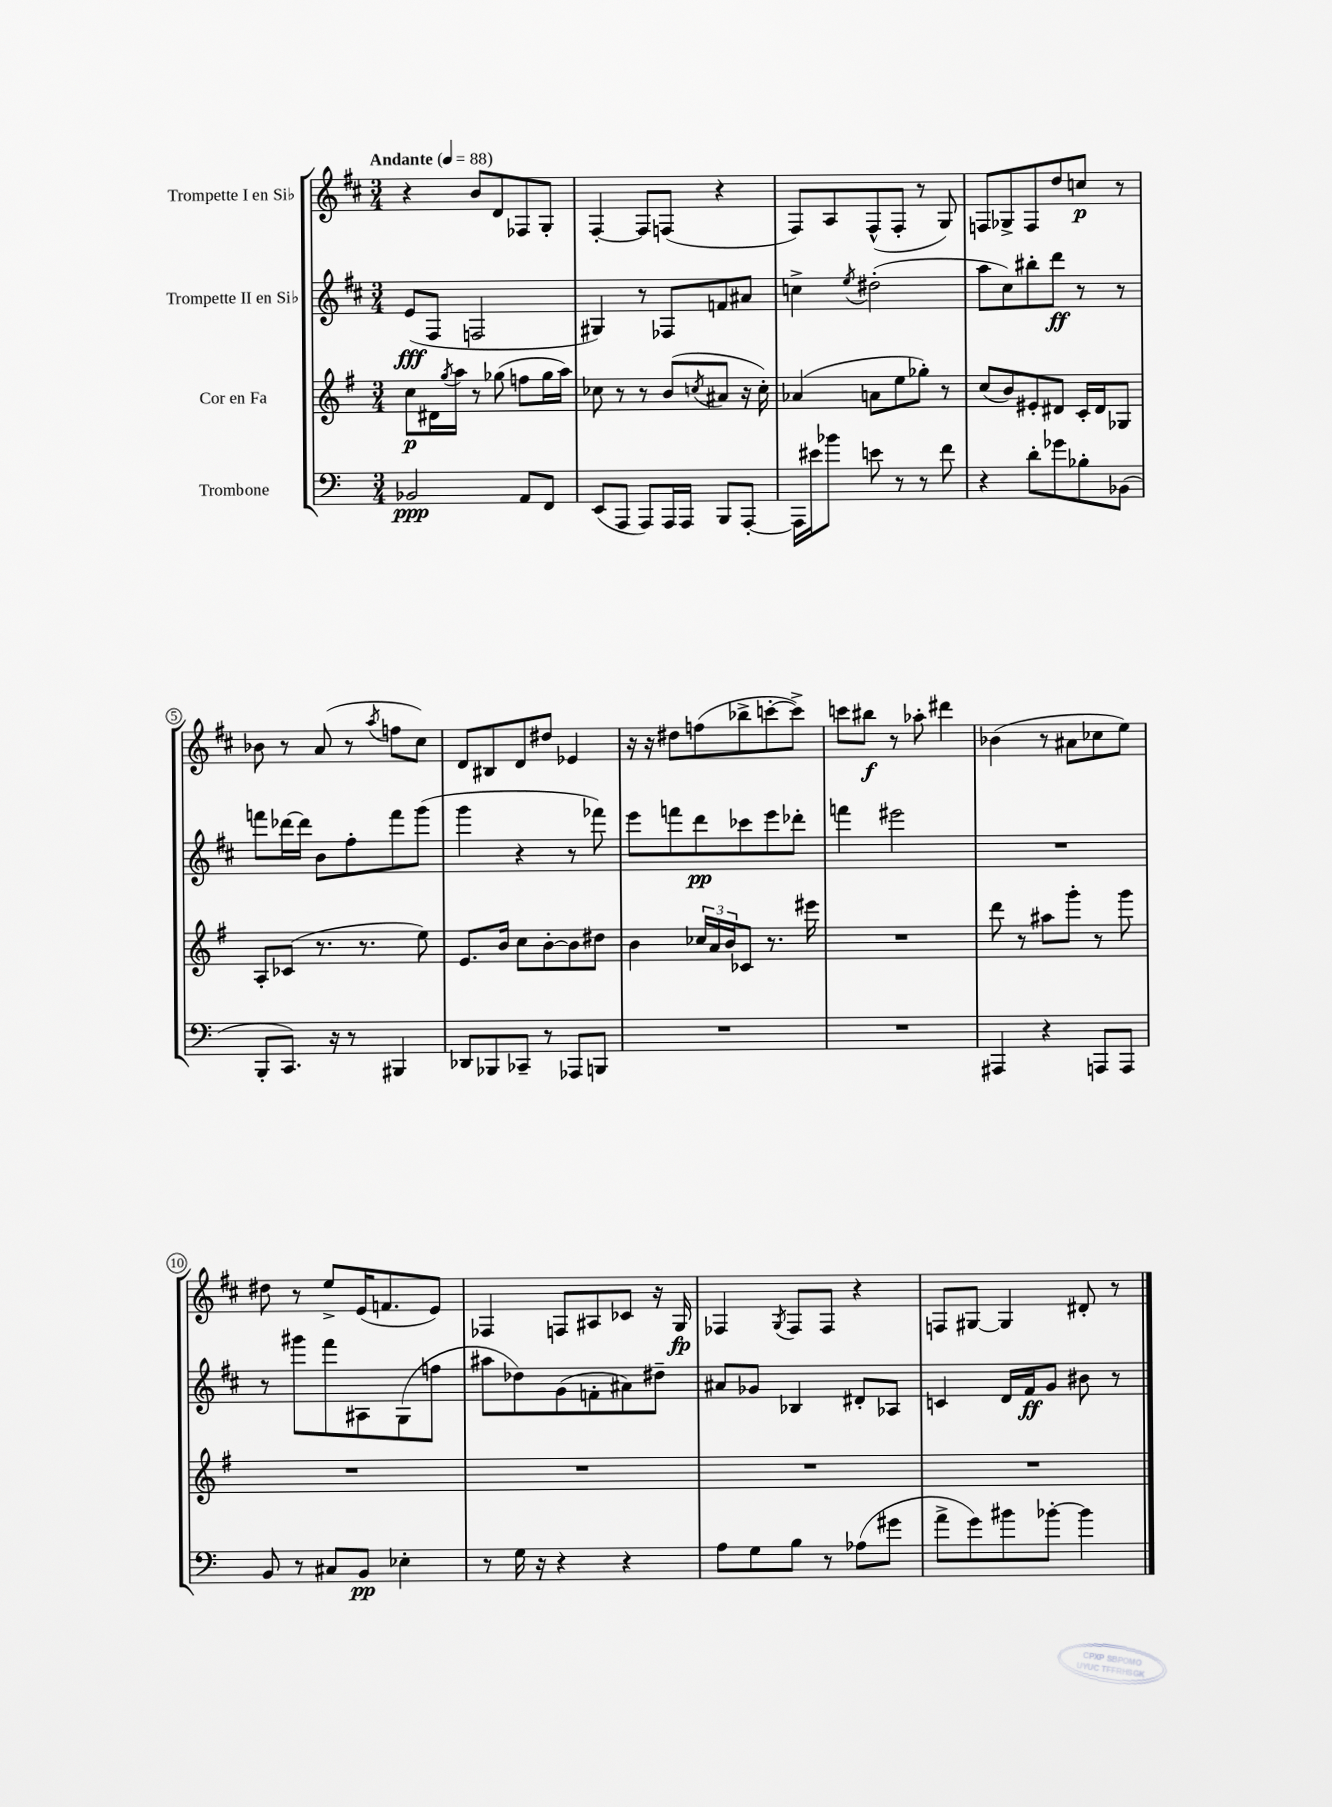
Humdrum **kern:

**kern	**kern	**kern	**kern
*staff4	*staff3	*staff2	*staff1
*clefF4	*clefG2	*clefG2	*clefG2
*k[]	*k[f#]	*k[f#c#]	*k[f#c#]
*M3/4	*M3/4	*M3/4	*M3/4
*MM88	*MM88	*MM88	*MM88
2BB-	8cc	(8e	4r
.	16d#	8F#	.
.	8qgg	.	.
.	16aa	.	.
.	8r	2F	8b
.	(8gg-	.	8d
8AA	8ff	.	8F-
8FF	16gg-	.	8G'
.	16aa)	.	.
=	=	=	=
(8EE	8cc-	4G#)	[4F#'
8AAA	8r	.	.
8AAA)	8r	8r	8F#]
16AAA	(8b	8F-	(8F
16AAA	.	.	.
.	8qcc	.	.
8BBB	8a#	8f	4r
[8AAA'	16r	8a#	.
.	16cc')	.	.
=	=	=	=
16AAA]	(4a-	4cc^	8F#)
16e#	.	.	.
8b-	.	.	8A
.	.	8qee	.
8e	8a	(2dd#'	(8F#^^
8r	8ee	.	8F#'
8r	8gg-')	.	8r
8f	8r	.	8G)
=	=	=	=
4r	(8cc	8aa	8F
.	8b)	8cc#)	8G-^
8d'	8e#'	8bb#'	8F
8g-	8d#	8ddd	8dd
8B-'	16c'	8r	8cc
.	16d#	.	.
(8BB-	8G-	8r	8r
=	=	=	=
8BBB'	8A'	8fff	8b-
8.CC)	(8c-	[16ddd-	8r
.	.	16ddd-]	.
.	8.r	8b	(8a
16r	.	.	.
8r	.	8ff#'	8r
.	8.r	.	.
.	.	.	8qaa
4BBB#	.	8fff	8ff
.	8ee)	(8ggg	8cc#)
=	=	=	=
8DD-	8.e	4ggg	8d
8BBB-	.	.	8B#
.	16b	.	.
8CC-~	8cc	4r	8d
8r	[8b'	.	8dd#
8AAA-	8b]	8r	4e-
8BBB	8dd#	8fff-)	.
=	=	=	=
2.r	4b	8eee	16r
.	.	.	16r
.	.	8fff	8dd#
.	24cc-	8ddd	(8ff
.	24a	.	.
.	24b	.	.
.	8c-	8ccc-	8bb-^
.	8.r	8eee	[8ccc'
.	.	8ddd-'	8ccc^])
.	16eee#	.	.
=	=	=	=
2.r	2.r	4fff	8ccc
.	.	.	8bb#
.	.	2eee#	8r
.	.	.	8aa-'
.	.	.	4ddd#
=	=	=	=
4AAA#	8ddd	2.r	(4b-
.	8r	.	.
4r	8aa#	.	8r
.	8ggg'	.	8a#
8AAA	8r	.	8cc-
8AAA	8ggg	.	8ee)
=	=	=	=
8BB	2.r	8r	8dd#
8r	.	8ggg#	8r
8C#	.	8fff#	8ee^
8BB	.	8A#	(16e
.	.	.	8.f
4E-'	.	(8G	.
.	.	8ff	8e)
=	=	=	=
8r	2.r	8aa#	4F-
16G	.	8dd-)	.
16r	.	.	.
4r	.	(8g	8F
.	.	8f'	8A#
4r	.	8a#)	8c-
.	.	8dd#~	16r
.	.	.	16G
=	=	=	=
8A	2.r	8a#	4F-
8G	.	8g-	.
.	.	.	8qG
8B	.	4B-	8F-
8r	.	.	8F-
(8A-	.	8d#'	4r
8g#	.	8A-	.
=	=	=	=
8a^	2.r	4c	8F
8g)	.	.	[8G#
8b#	.	16d	4G#]
.	.	16f#	.
[8b-'	.	8g	.
4b-]	.	8b#	8d#'
.	.	8r	8r
==	==	==	==
*-	*-	*-	*-
